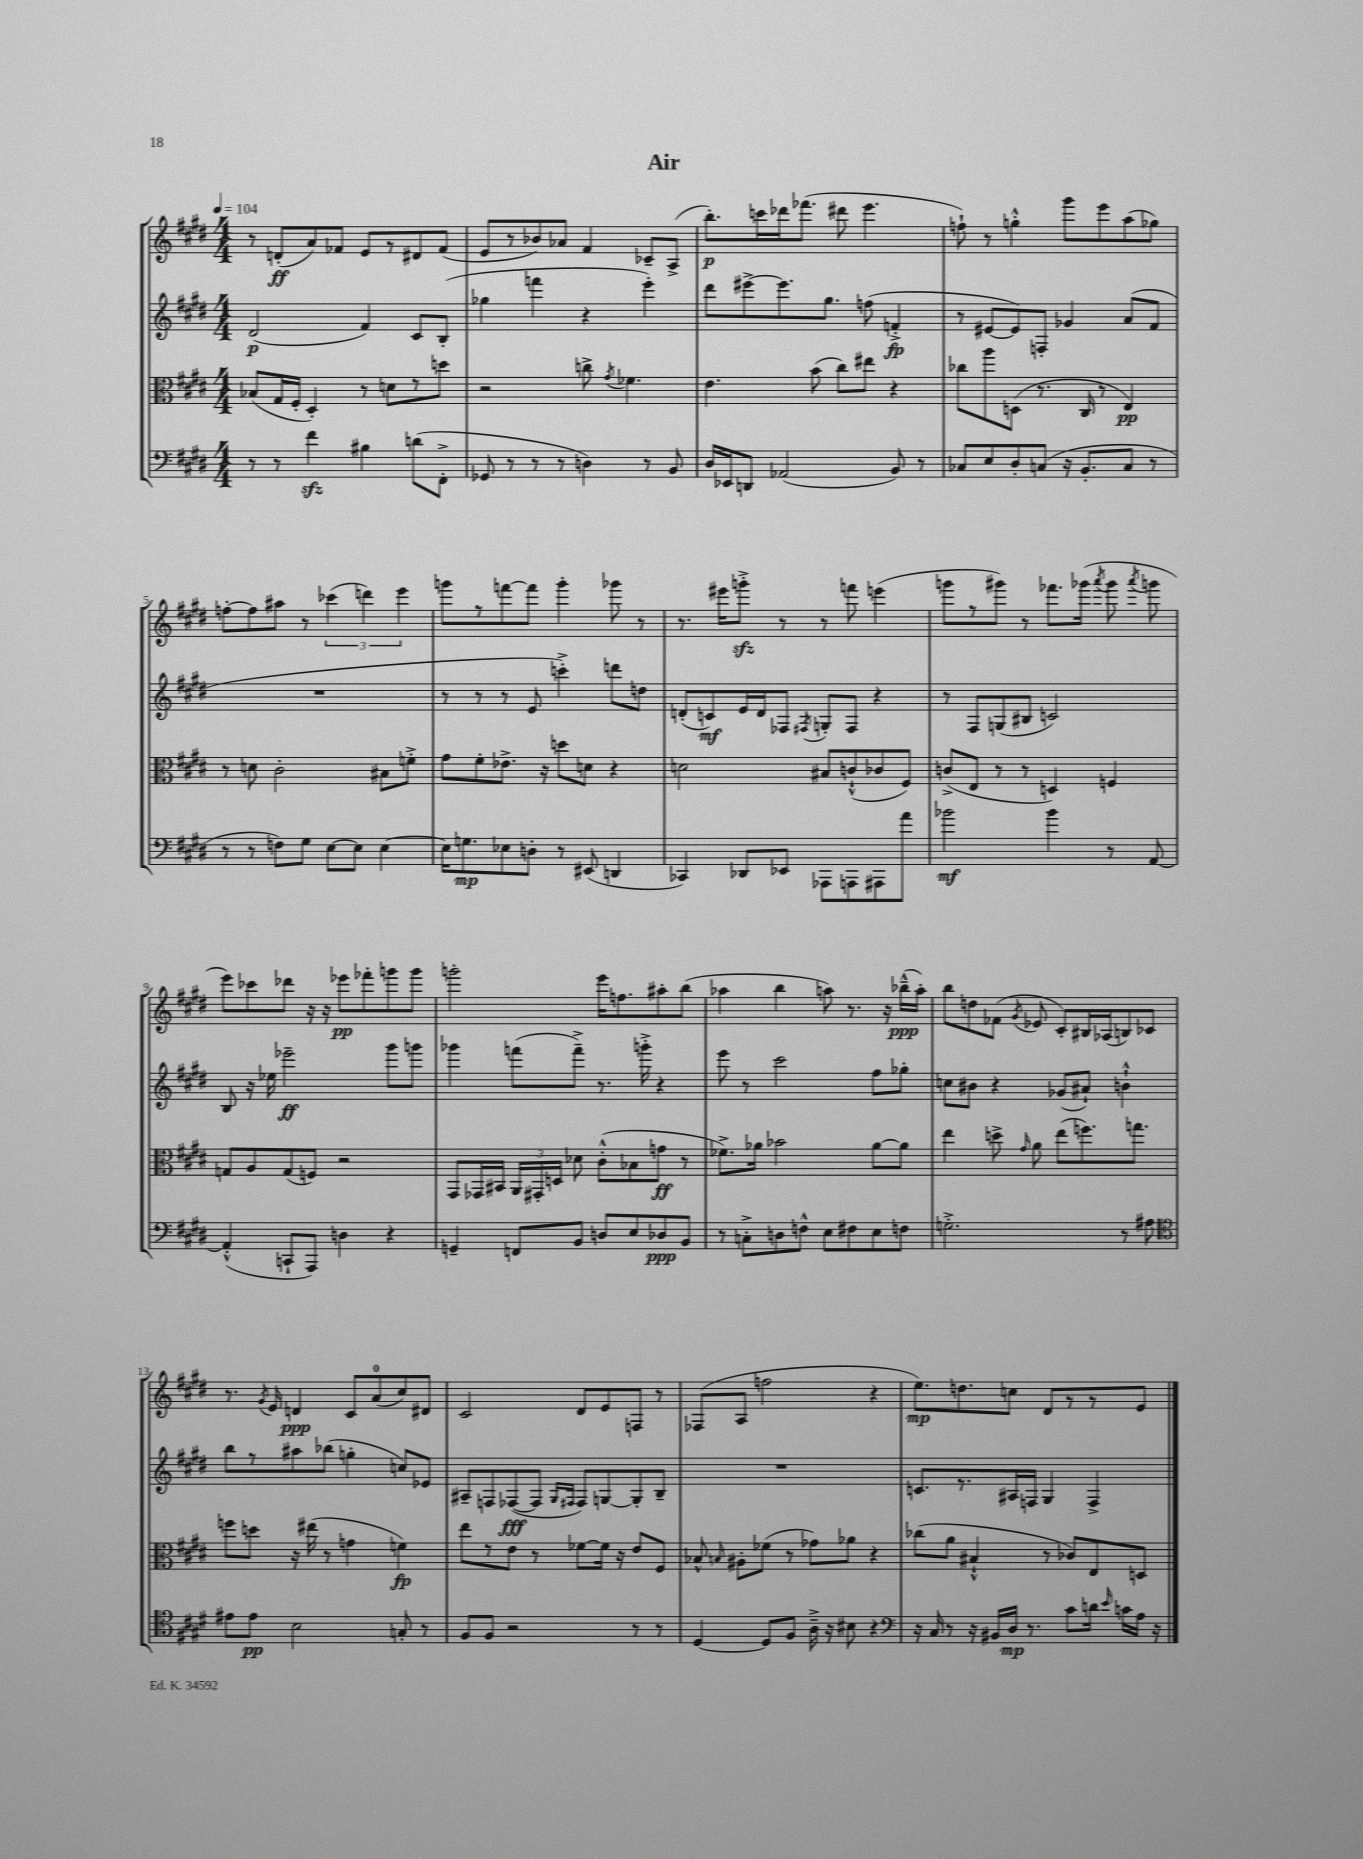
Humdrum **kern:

**kern	**dynam	**kern	**dynam	**kern	**dynam	**kern	**dynam
*part4	*part4	*part3	*part3	*part2	*part2	*part1	*part1
*staff4	*staff4	*staff3	*staff3	*staff2	*staff2	*staff1	*staff1
*clefF4	*	*clefC3	*	*clefG2	*	*clefG2	*
*k[f#c#g#d#]	*	*k[f#c#g#d#]	*	*k[f#c#g#d#]	*	*k[f#c#g#d#]	*
*M4/4	*	*M4/4	*	*M4/4	*	*M4/4	*
*MM104	*	*MM104	*	*MM104	*	*MM104	*
=1	=1	=1	=1	=1	=1	=1	=1
8r	.	(8B-X/L	.	(2d#/	p	8r	.
8r	.	16G#/L	.	.	.	(8dn'/L	ff
.	.	16F#'/JJ	.	.	.	.	.
4f#zz\	.	4D#'/)	.	.	.	8a/)	.
.	.	.	.	.	.	8f-X/J	.
4B#X\	.	8r	.	4f#/)	.	8e/L	.
.	.	8dn\L	.	.	.	8r	.
(8dn\L	.	8r	.	8c#/L	.	8d#X/	.
8FF#'^\J	.	8ddn\J	.	(8B'/J	.	(8f-/J	.
=2	=2	=2	=2	=2	=2	=2	=2
8GG-X/	.	2r	.	4gg-X\	.	8e/L	.
8r	.	.	.	.	.	8r	.
8r	.	.	.	4fffn\	.	8b-X/)	.
8r	.	.	.	.	.	8a-X/J	.
4Dn\)	.	8ccn^\	.	4r	.	4f#/	.
.	.	8qg#/	.	.	.	.	.
.	.	4.f-X\	.	.	.	.	.
8r	.	.	.	4eee'\)	.	8c-X~/L	.
8BB/	.	.	.	.	.	(8A^/J	.
=3	=3	=3	=3	=3	=3	=3	=3
16D#/LL	.	4.e\	.	8ddd#\L	.	8.bb'\L)	p
16EE-X/J	.	.	.	.	.	.	.
8DDn/J	.	.	.	[8eee#X^\	.	.	.
.	.	.	.	.	.	16cccn\L	.
(2AA-X/	.	.	.	8.eee#\]	.	16ddd-X\J	.
.	.	.	.	.	.	(8.fff-X\J	.
.	.	(8b\	.	.	.	.	.
.	.	.	.	8.gg#\J	.	.	.
.	.	8cc#\L)	.	.	.	8ddd#X\	.
.	.	8ee#X\J	.	(8ffn\	.	4.eee\	.
8BB/)	.	4r	.	4fn'^/	fp	.	.
8r	.	.	.	.	.	.	.
=4	=4	=4	=4	=4	=4	=4	=4
8C-X/L	.	8cc-X\L	.	8r	.	8ffn`\)	.
8E/	.	8aa\	.	[8e#X/L	.	8r	.
8D#'/	.	(8Dn\J	.	8e#/])	.	4ggn'^^\	.
(8Cn/J	.	8.r	.	8Fn'/J	.	.	.
16r	.	.	.	4g-X/	.	8ggg#\L	.
8.BB'/L	.	16C#/	.	.	.	.	.
.	.	8r	.	.	.	8eee\	.
8C/J	.	4E/)	pp	(8a/L	.	(8aa\	.
8r	.	.	.	8f#/J	.	8gg-X\J)	.
!!LO:LB:g=z
=5	=5	=5	=5	=5	=5	=5	=5
8r	.	8r	.	1r	.	[8ffn'\L	.
8r	.	8dn\	.	.	.	8ff\]	.
8Fn\L)	.	2c#'\	.	.	.	8aa#X\J	.
8G#\J	.	.	.	.	.	8r	.
[8E\L	.	.	.	.	.	(6ccc-X\	.
8E\J]	.	.	.	.	.	.	.
.	.	.	.	.	.	6dddn\)	.
[4E\	.	8B#X\L	.	.	.	.	.
.	.	.	.	.	.	6eee\	.
.	.	8fn'^\J	.	.	.	.	.
=6	=6	=6	=6	=6	=6	=6	=6
16E\KL]	.	8g#\L	.	8r	.	8gggn\L	.
8.Gn\	mp	.	.	.	.	.	.
.	.	8f#'\	.	8r	.	8r	.
8E-X\	.	8.e-X^\J	.	8r	.	[8fffn\	.
8Dn'\J	.	.	.	8e/	.	8fff\J]	.
.	.	16r	.	.	.	.	.
8r	.	8ddn\L	.	4cccn'^\)	.	4ggg'\	.
(8EE#X/	.	8dn\J	.	.	.	.	.
4DDn/	.	4r	.	8dddn\L	.	8ggg-X\	.
.	.	.	.	8ddn\J	.	8r	.
=7	=7	=7	=7	=7	=7	=7	=7
4CC-X/)	.	2dn\	.	(8dn'/L	.	8.r	.
.	.	.	.	8cn/)	mf	.	.
.	.	.	.	.	.	16eee#X\KL	.
8DD-X/L	.	.	.	16e/L	.	8gggnzz'^\J	.
.	.	.	.	16d/J	.	.	.
8EE-X/J	.	.	.	8F-X/J	.	8r	.
.	.	.	.	8qF#X/	.	.	.
8AAA-X\L	.	8B#X/L	.	8Gn'/L	.	8r	.
8AAAn\	.	(8cn`^^/	.	8F#/J	.	8fffn\	.
8AAA#X\	.	8c-X/	.	4r	.	(4eeen\	.
8a\J	.	8F#/J)	.	.	.	.	.
=8	=8	=8	=8	=8	=8	=8	=8
2b-X\	mf	(8cn^/L	.	8r	.	8gggn\L	.
.	.	8E/J	.	8F#/L	.	8r	.
.	.	8r	.	(8Gn/	.	8ggg#X\J)	.
.	.	8r	.	8B#X/J	.	8r	.
4b-\	.	4Dn/)	.	2cn/)	.	8.fff-X\L	.
.	.	.	.	.	.	(16ggg-X\Jk	.
.	.	.	.	.	.	8qaaa/	.
8r	.	4Fn/	.	.	.	8ggg-\	.
.	.	.	.	.	.	8qaaa/	.
[8AA/	.	.	.	.	.	8gggn\	.
!!LO:LB:g=z
=9	=9	=9	=9	=9	=9	=9	=9
(4AA'^^/]	.	8Gn/L	.	8B/	.	8eee\L)	.
.	.	8A/	.	16r	.	8ccc-X\	.
.	.	.	.	16ee-X\	.	.	.
8CCn`/L	.	(8G/	.	2eee-X~\	ff	8ddd-X\J	.
8AAA/J)	.	8Fn/J)	.	.	.	16r	.
.	.	.	.	.	.	16r	.
4Dn\	.	2r	.	.	.	8eee-X\L	pp
.	.	.	.	.	.	8fff-X'\	.
4r	.	.	.	8ggg#\L	.	8gggn\	.
.	.	.	.	8gggn\J	.	8ggg\J	.
=10	=10	=10	=10	=10	=10	=10	=10
4GGn~/	.	8GG#/L	.	4ggg-X\	.	2gggn'\	.
.	.	16GG-X/L	.	.	.	.	.
.	.	16BB#X/JJ	.	.	.	.	.
8FFn/L	.	24AA/LL	.	(8fffn\L	.	.	.
.	.	24GG#X'/	.	.	.	.	.
.	.	24Dn/JJ	.	.	.	.	.
8BB/J	.	8d-X\	.	8fff~^\J)	.	.	.
8Dn/L	.	(8c#'^^\L	.	8.r	.	16eee\KL	.
.	.	.	.	.	.	8.ffn\	.
8E/	.	8B-X\	.	.	.	.	.
.	.	.	.	16gggn'^\	.	.	.
8D-X/	ppp	8gn\J	ff	4r	.	8aa#X'\	.
8BB/J	.	8r	.	.	.	(8bb\J	.
=11	=11	=11	=11	=11	=11	=11	=11
8r	.	8.f-X^\L)	.	8eee\	.	4aa-X\	.
8Cn'^\L	.	.	.	8r	.	.	.
.	.	16a-X\Jk	.	.	.	.	.
8Dn\	.	2b-X\	.	2ccc#\	.	4bb\	.
8Fn^^\J	.	.	.	.	.	.	.
8E\L	.	.	.	.	.	8aan\)	.
8F#X\	.	.	.	.	.	8.r	.
8E\	.	[8a-\L	.	8ff#\L	.	.	.
.	.	.	.	.	.	16r	.
8Fn\J	.	8a-\J]	.	8gg-X'\J	.	(16bb-X~^^\LL	ppp
.	.	.	.	.	.	16aa'\JJ)	.
=12	=12	=12	=12	=12	=12	=12	=12
2.Gn'^\	.	4ee\	.	8ccn\L	.	8bb\L	.
.	.	.	.	8b#X\J	.	8ddn\	.
.	.	8ddn^\	.	4r	.	(8f-X\J	.
.	.	16qqg#/	.	.	.	8qg#/	.
.	.	8a\	.	.	.	8e-X/	.
.	.	(8ee\L	.	(8g-X/L	.	8c#'/L)	.
.	.	8.ffn\)	.	8a#X`/J)	.	16B#X/L	.
.	.	.	.	.	.	(16A-X/J	.
8r	.	.	.	4bn`^^\	.	8Bn/)	.
.	.	8.ggn\J	.	.	.	.	.
8A#X\	.	.	.	.	.	8c-X/J	.
!!LO:LB:g=z
=13	=13	=13	=13	=13	=13	=13	=13
*clefC4	*	*	*	*	*	*	*
8e#X\L	.	8ffn\L	.	8bb\L	.	8.r	.
8e#\J	pp	8ddn\J	.	8r	.	.	.
.	.	.	.	.	.	8qg#/	.
.	.	.	.	.	.	16e/	.
2B\	.	16r	.	8aa#X\	.	4dn/	ppp
.	.	(16ee#X\	.	.	.	.	.
.	.	8r	.	(8bb-X\J	.	.	.
.	.	4gn\	.	4ggn'\	.	8c#/L	.
.	.	.	.	.	.	(8a/	.
8Gn'/	.	4fn\)	fp	8ccn/L)	.	8cc#/)	.
8r	.	.	.	8e-X/J	.	8d#X/J	.
=14	=14	=14	=14	=14	=14	=14	=14
8F#/L	.	8ee\L	.	8A#X~/L	.	2c#/	.
8F#/J	.	8r	.	8Fn/	.	.	.
2r	.	8e\J	.	([8F-X/	fff	.	.
.	.	8r	.	8F-/J]	.	.	.
.	.	.	.	16qqG#/LL	.	.	.
.	.	.	.	16qqF#X/JJ	.	.	.
.	.	[8f-X\L	.	8F#/L)	.	8d#/L	.
.	.	16f-\Jk]	.	[8Gn/	.	8e/	.
.	.	16r	.	.	.	.	.
8r	.	8e/L	.	8G'/]	.	8Fn/J	.
8r	.	8F#/J	.	8B~/J	.	8r	.
=15	=15	=15	=15	=15	=15	=15	=15
[4D#/	.	8B-X^^/	.	1r	.	(8F-X/L	.
.	.	16qqBn/	.	.	.	.	.
.	.	8A#X'\L	.	.	.	8A/J	.
8D#/L]	.	(8f-X\J	.	.	.	2ffn\	.
8F#/J	.	8r	.	.	.	.	.
16A~^\	.	8g-X\L)	.	.	.	.	.
16r	.	.	.	.	.	.	.
8B#X\	.	8a-X\J	.	.	.	.	.
4r	.	4r	.	.	.	4r	.
=16	=16	=16	=16	=16	=16	=16	=16
*clefF4	*	*	*	*	*	*	*
16r	.	(8cc-X\L	.	8.cn/L	.	8.ee\L)	mp
16C#/	.	.	.	.	.	.	.
8r	.	8a\J	.	.	.	.	.
.	.	.	.	8.r	.	8.ddn\	.
16r	.	4B#X`^^/	.	.	.	.	.
16BB#X/LL	.	.	.	.	.	.	.
16D#/JJ	mp	.	.	16A#X/L	.	8ccn\J	.
8.r	.	.	.	16Fn/JJ	.	.	.
.	.	8r	.	4G#/	.	8d#/L	.
8c#\L	.	8c-X/L)	.	.	.	8r	.
16dn\Jk	.	8E/	.	4F^/	.	8r	.
16qqe/	.	.	.	.	.	.	.
16cn\LL	.	.	.	.	.	.	.
16A\JJ	.	8Dn/J	.	.	.	8e/J	.
16r	.	.	.	.	.	.	.
==	==	==	==	==	==	==	==
*-	*-	*-	*-	*-	*-	*-	*-
